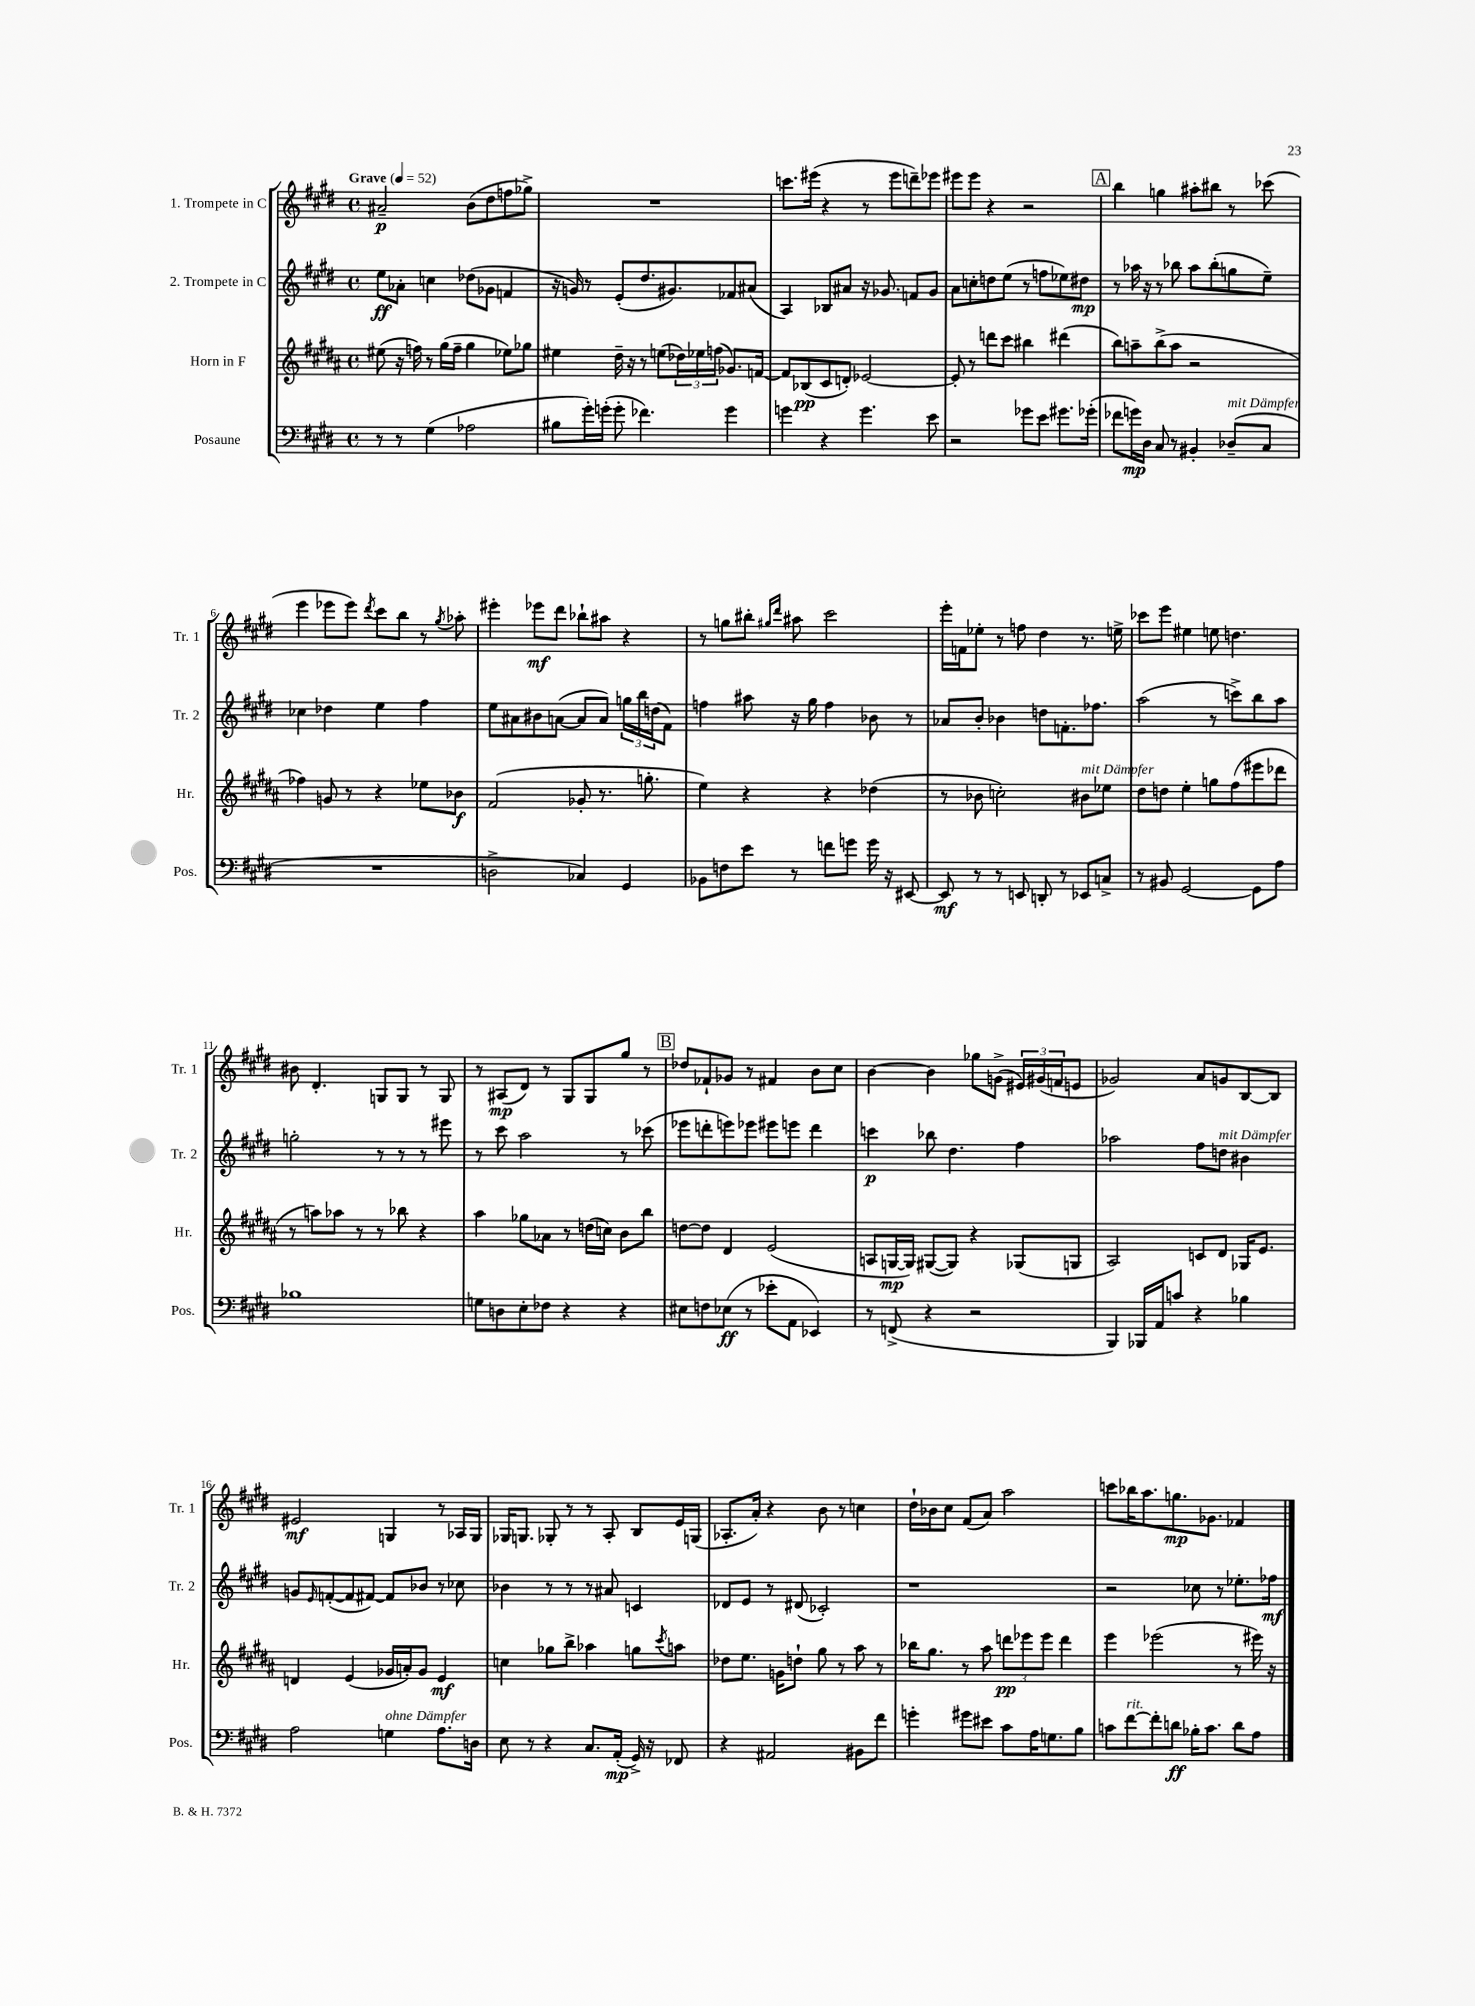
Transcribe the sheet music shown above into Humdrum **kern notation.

**kern	**kern	**kern	**kern
*staff4	*staff3	*staff2	*staff1
*clefF4	*clefG2	*clefG2	*clefG2
*k[f#c#g#d#]	*k[f#c#g#d#a#]	*k[f#c#g#d#]	*k[f#c#g#d#]
*M4/4	*M4/4	*M4/4	*M4/4
*met(c)	*met(c)	*met(c)	*met(c)
*MM52	*MM52	*MM52	*MM52
8r	(8ee#	8ee	2a#~
8r	16r	8a-'	.
.	16ff)	.	.
(4G#	8r	4cc	.
.	(16gg#	.	.
.	16ff~	.	.
2A-	4gg#	(8dd-	(8b
.	.	8g-	8dd#
.	8ee-)	4f	8ff
.	8gg-	.	8gg-^)
=	=	=	=
8B#	4ee#	16r	1r
.	.	16g)	.
16g#')	.	8r	.
(16g'	.	.	.
8g'	16dd#~	(8e'	.
.	16r	.	.
4.f-)	8r	8.dd#	.
.	(8ee	.	.
.	.	8.g#)	.
.	24dd-)	.	.
.	24ee-	.	.
.	(24ff	.	.
4g	8.g-)	8f-	.
.	.	(8a#	.
.	[16f	.	.
=	=	=	=
4g	8f]	4A)	8.ccc
.	(8B-	.	.
.	.	.	(16eee#
4r	8c#	8B-	4r
.	8d')	8a#	.
4.g	[2e-	16r	8r
.	.	8.g-	.
.	.	.	8eee#
.	.	8f	8ddd~)
8e	.	8g-	8eee-
=	=	=	=
2r	8e-']	8a	8eee#
.	8r	8cc'	8eee#
.	8ddd	8dd	4r
.	8ccc#	(8ee	.
8g-	4bb#	8r	2r
8e	.	8ff	.
8.g#	(4ddd#	8ee-)	.
.	.	8dd#	.
(16g-'	.	.	.
=	=	=	=
8f-	8bb)	8r	4bb
16g)	8aa~	16aa-	.
16D#	.	16r	.
8C#	(8bb^	8r	4gg
8r	8aa	8bb-	.
4BB#'	2r	8aa-	8aa#'
.	.	(8bb-'	8bb#
(8D-~	.	8gg	8r
8C#	.	8ee~)	(8ccc-
=	=	=	=
1r	4ff-)	4cc-	4eee
.	8g	4dd-	8eee-
.	8r	.	8eee-)
.	.	.	8qddd#
.	4r	4ee	8ccc#
.	.	.	8bb
.	8ee-	4ff#	8r
.	.	.	8qgg#
.	8b-	.	8aa-'
=	=	=	=
2D^	(2f#	8ee	4eee#'
.	.	8a#	.
.	.	8b#	8eee-
.	.	([8a	8ddd#
4C-)	8g-'	8a]	8bb-`
.	8.r	8a)	8aa#
4GG#	.	24gg	4r
.	.	24bb	.
.	8.gg'	.	.
.	.	(24dd	.
.	.	8f#)	.
=	=	=	=
8BB-	4ee)	4ff	8r
8F	.	.	8gg
8e	4r	8aa#	8bb#'
.	.	.	16qqgg#
.	.	.	16qqddd#
8r	.	16r	8aa#
.	.	16gg#	.
8f	4r	4ff	2ccc#
8g	.	.	.
16g	(4dd-	8b-	.
16r	.	.	.
[8EE#	.	8r	.
=	=	=	=
8EE#]	8r	8a-	16eee'
.	.	.	16f
8r	8b-	8b'	8ee-'
8r	2cc')	4b-	8r
8EE	.	.	8ff
8DD'	.	8dd	4dd#
8r	.	8.f'	.
8EE-	8b#	.	8.r
.	.	8.ff-	.
8C^	8ee-	.	.
.	.	.	16ee^
=	=	=	=
8r	8dd#	(2aa	8ccc-
8BB#	8dd	.	8eee
[2GG#	4ee'	.	4ee#
.	8gg	8r	8ee
.	(8ff#	8ccc^)	4.dd
8GG#]	8eee#	8bb	.
8A	8ddd-	8aa	.
=	=	=	=
1B-	8r	2gg'	8b#
.	8aa)	.	4.d#'
.	8aa-	.	.
.	8r	.	.
.	8r	8r	8G
.	8bb-	8r	8G
.	4r	8r	8r
.	.	8eee#	8G
=	=	=	=
8G	4aa#	8r	8r
8D	.	8ccc#	(8A#
8E'	8gg-	2aa	8d#)
8F-	8a-	.	8r
4r	8r	.	8G#
.	(16dd	.	8G#
.	16cc)	.	.
4r	8b	8r	8gg#
.	8bb	(8ccc-	8r
=	=	=	=
8E#	[8dd	8eee-	8dd-
8F	8dd]	8ddd'	8f-`
(8E-	4d#	8eee)	8g-
8r	.	8eee-	8r
8e-'	(2e	8eee#	4f#
8AA	.	8eee	.
4EE-)	.	4ddd	8b
.	.	.	8cc#
=	=	=	=
8r	8A	4ccc	[4b
(8FF^	[16G	.	.
.	16G])	.	.
4r	([8G#	8bb-	4b]
.	8G#])	4.dd#	.
2r	4r	.	8gg-
.	.	.	(8g^
.	(8G-	4ff#	24e#)
.	.	.	(24g#
.	.	.	24f
.	8G	.	8e
=	=	=	=
4BBB)	2A#)	2aa-	2g-)
16BBB-	.	.	.
16AA	.	.	.
8c	.	.	.
4r	8c	8ff#	8a
.	8d#	8dd	8g
4B-	16G-	4b#	[8B
.	8.e	.	.
.	.	.	8B]
=	=	=	=
2A	4d	8g	2e#
.	.	16qqe	.
.	.	([8f'	.
.	(4e	8f]	.
.	.	[8f#)	.
4G	16g-	8f#]	4G
.	16a')	.	.
.	8g-	8b-	.
8.A	4e	8r	8r
.	.	8cc-	16A-
16D	.	.	16G
=	=	=	=
8E	4cc	4b-	16G-
.	.	.	8.G
8r	.	.	.
4r	8gg-	8r	8G-'
.	8bb^	8r	8r
8.C#	4aa-	8r	8r
.	.	8a#	8A'
(16AA'	.	.	.
16GG#^)	8gg	4c	8B
16r	.	.	.
.	8qccc#	.	.
8FF-	8aa	.	16e
.	.	.	(16G
=	=	=	=
4r	8dd-	8d-	8.A-'
.	8.ee	8e	.
.	.	.	16a')
2AA#	.	8r	4r
.	16g	.	.
.	8dd`	(8d#	.
.	8gg#	2c-')	8b
.	8r	.	8r
8BB#	8aa#	.	4cc
8f#	8r	.	.
=	=	=	=
4g'	16bb-	1r	16dd#`
.	8.gg#	.	16b-
.	.	.	8cc#
8g#	8r	.	(8f#
8e#	8aa#	.	8a)
8c#	12ddd	.	2aa
.	12eee-	.	.
16A	.	.	.
.	12eee-	.	.
8.G	.	.	.
.	4ddd	.	.
8B	.	.	.
=	=	=	=
8c	4eee	2r	8ccc
[8f#	.	.	16bb-
.	.	.	8.aa
8f#']	(2eee-	.	.
8d	.	.	8.gg
16B-'	.	8cc-	.
8.c	.	.	8.g-
.	.	8r	.
8d	8r	8.ee-'	4f-
8A	16eee#)	.	.
.	16r	16ff-	.
==	==	==	==
*-	*-	*-	*-
